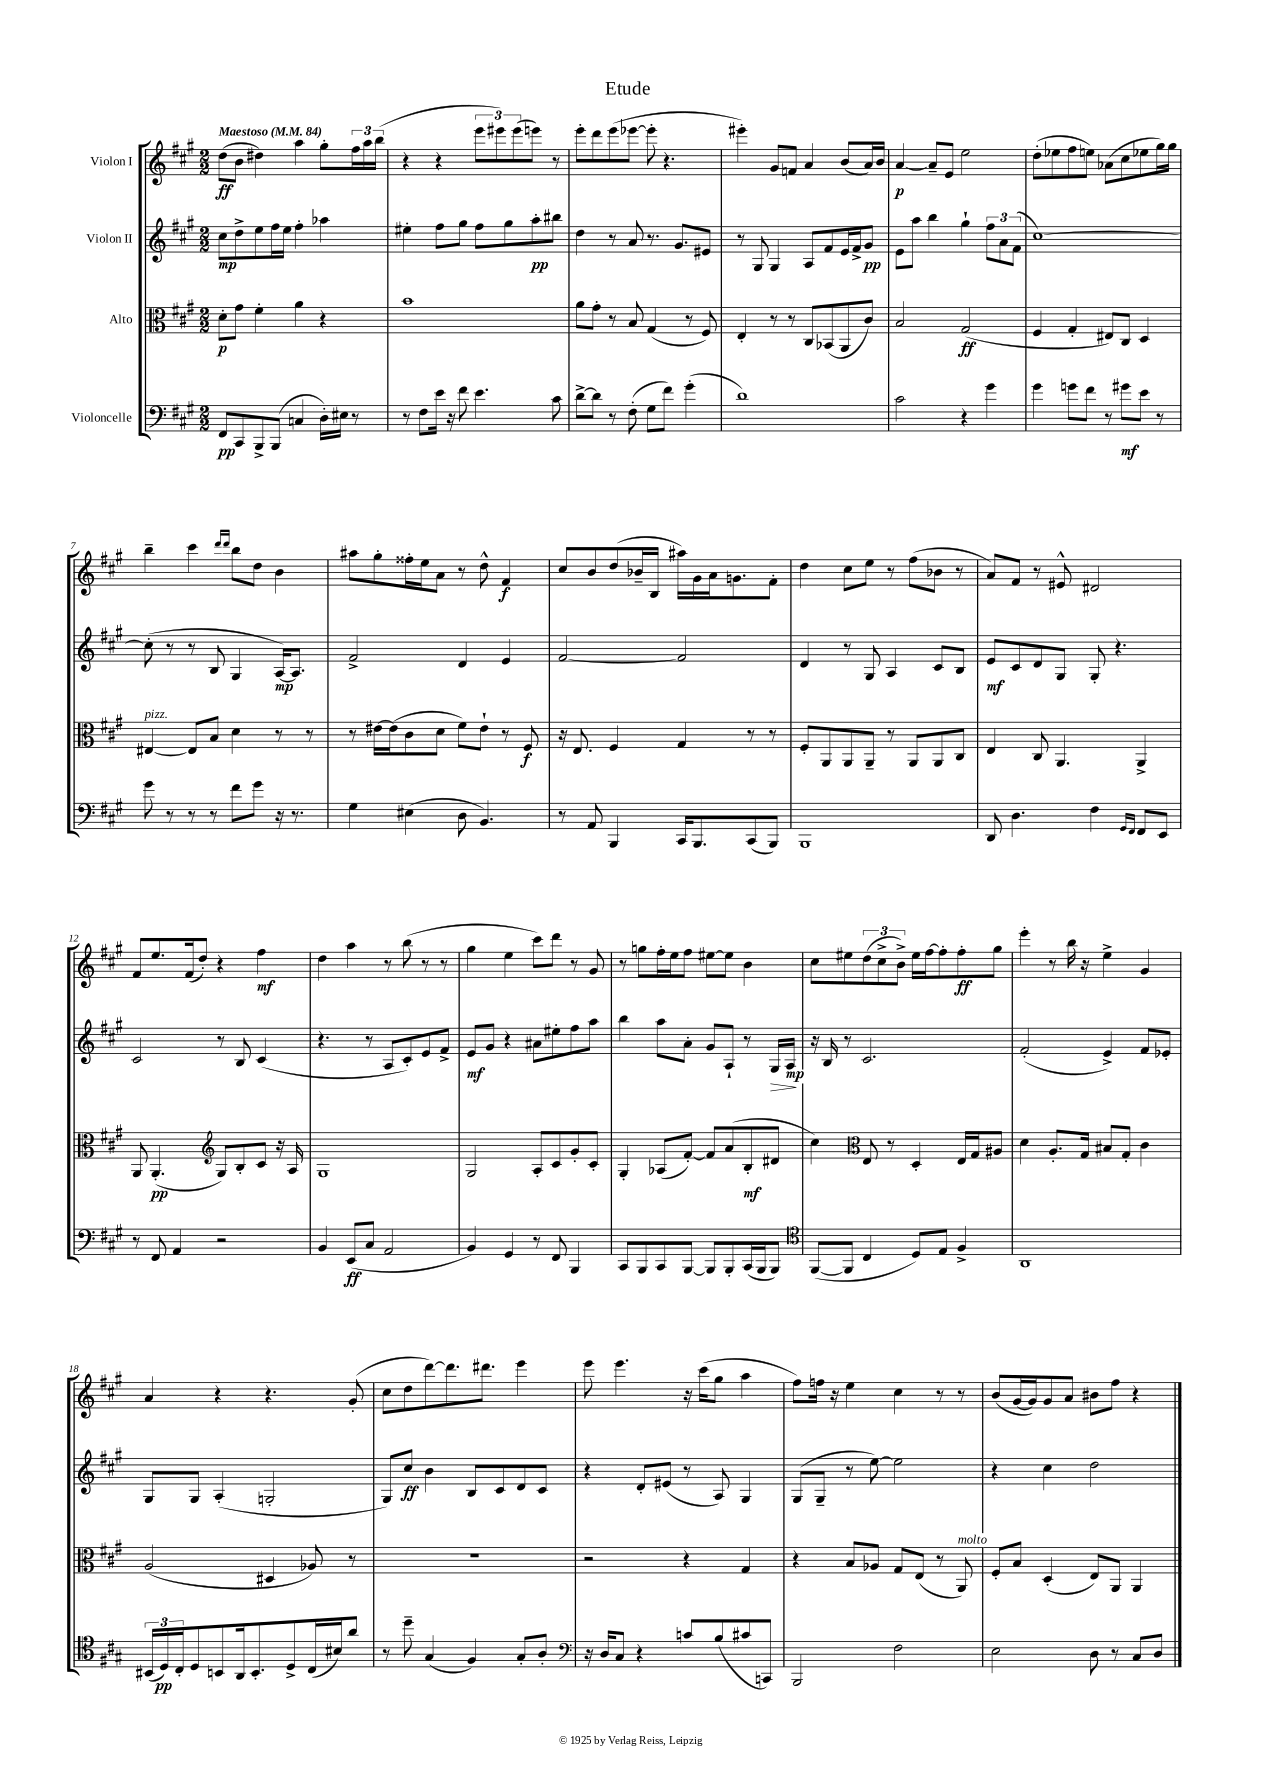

**kern	**kern	**kern	**kern
*staff4	*staff3	*staff2	*staff1
*clefF4	*clefC3	*clefG2	*clefG2
*k[f#c#g#]	*k[f#c#g#]	*k[f#c#g#]	*k[f#c#g#]
*M2/2	*M2/2	*M2/2	*M2/2
*MM84	*MM84	*MM84	*MM84
8FF#	8d'	8cc#	(8dd
8CC#	8g#	8dd^	8b
8BBB^	4f#'	8ee	4dd#)
(8BBB	.	16ff#	.
.	.	16ee	.
4C	4a	4ff#'	4aa
16D')	4r	4aa-	8gg#'
16E#	.	.	.
8r	.	.	24ff#
.	.	.	24aa
.	.	.	(24bb
=	=	=	=
8r	1b	4ee#'	4r
8F#	.	.	.
16e	.	8ff#	4r
16r	.	.	.
8f#	.	8gg#	.
4.e	.	8ff#	12eee
.	.	.	12eee#)
.	.	8gg#	.
.	.	.	(12eee#
.	.	8aa'	8eee)
8c#	.	8bb#	8r
=	=	=	=
[8d^	8a	4dd	8eee'
8d]	8g#'	.	8ddd
8r	8r	8r	(8eee
(8F#'	8B	8a	[8eee-
8G#	(4G#	8.r	8eee-']
8f#)	.	.	4.r
.	.	8.g#	.
(4g#'	8r	.	.
.	8F#)	8e#	.
=	=	=	=
1d)	4E'	8r	4eee#')
.	.	8G#	.
.	8r	4G#	8g#
.	8r	.	8f
.	8C#	8A	4a
.	(8BB-	8f#	.
.	8AA	16e	(8b
.	.	16f#^	.
.	8c#)	8g#	16a)
.	.	.	16b
=	=	=	=
2c#	2B	8e	[4a
.	.	8aa	.
.	.	4bb	8a~]
.	.	.	8e
4r	(2G#	4gg#`	2ee
4g#	.	12ff#	.
.	.	12a	.
.	.	(12f#	.
=	=	=	=
4g#	4F#	[1cc#)	(8dd'
.	.	.	8ee-
8g	4G#'	.	8ff#
8f#	.	.	8ee)
8r	8E#)	.	(8a-
8g#	8C#	.	8cc#
8e	4D	.	8ee-
8r	.	.	16gg#)
.	.	.	16gg#
=	=	=	=
8g#	[4E#	(8cc#']	4bb~
8r	.	8r	.
8r	8E#]	8r	4ccc#
8r	8B	8B	.
.	.	.	16qqddd
.	.	.	16qqddd
8f#	4d	4G#	8bb
8g#	.	.	8dd
16r	8r	[16A)	4b
8.r	.	8.A]	.
.	8r	.	.
=	=	=	=
4G#	8r	2f#^	8aa#
.	[16e#	.	8gg#'
.	(16e#]	.	.
(4E#	8c#	.	16ff##'
.	.	.	16ee
.	8d	.	8a
8D	8f#)	4d	8r
4.BB)	8e#`	.	8dd^^
.	8r	4e	4f#
.	8F#	.	.
=	=	=	=
8r	16r	[2f#	8cc#
.	8.E	.	.
8AA	.	.	8b
4BBB	4F#	.	(8dd
.	.	.	16b-~
.	.	.	16B
16CC#	4G#	2f#]	16aa#)
8.BBB	.	.	16g#
.	.	.	16a
.	.	.	8.g
(8CC#	8r	.	.
8BBB)	8r	.	8f#'
=	=	=	=
1BBB	8F#'	4d	4dd
.	8AA	.	.
.	8AA	8r	8cc#
.	8AA~	8G#	8ee
.	8r	4A	8r
.	8AA	.	(8ff#
.	8AA	8c#	8b-
.	8C#	8B	8r
=	=	=	=
8DD	4E	8e	8a)
4.D	.	8c#	8f#
.	8C#	8d	8r
.	4.AA	8G#	8e#^^
4F#	.	8G#'	2d#
.	.	4.r	.
16qqGG#	.	.	.
16qqFF#	.	.	.
8FF#	4AA^	.	.
8EE	.	.	.
=	=	=	=
8r	8AA	2c#	8f#
8FF#	(4.AA'	.	8.ee
4AA	.	.	.
.	.	.	(16f#
.	.	.	8dd')
*	*clefG2	*	*
2r	8G#)	8r	4r
.	8B'	8B	.
.	8c#	(4c#	4ff#
.	16r	.	.
.	16A	.	.
=	=	=	=
4BB	1G#	4.r	4dd
(8EE	.	.	4aa
8C#	.	8r	.
2AA	.	8A	8r
.	.	8c#')	(8bb
.	.	8e	8r
.	.	8f#^	8r
=	=	=	=
4BB)	2G#	8e	4gg#
.	.	8g#	.
4GG#	.	4r	4ee
8r	8A'	8a#	8ccc#)
8FF#	8c#	8ee#'	8ddd
4BBB	8g#'	8ff#	8r
.	8c#'	8aa	8g#
=	=	=	=
8CC#	4G#'	4bb	8r
8BBB	.	.	8gg
8CC#	(8A-	8aa	16ff#'
.	.	.	16ee
[8BBB	[8f#')	8a'	8ff#
8BBB]	8f#]	8g#	[8ee#
8BBB'	(8a	8A`	8ee#]
(16CC#	8B'	8r	4b
16BBB	.	.	.
8BBB)	8d#	16G#	.
.	.	16A	.
=	=	=	=
*clefC4	*	*	*
([8FF#	4cc#)	16r	8cc#
.	.	16B	.
8FF#]	.	8r	8ee#
*	*clefC3	*	*
4C#	8E	2.c#	(12dd
.	.	.	12cc#^
.	8r	.	.
.	.	.	12b^)
8D)	4D'	.	16ee#
.	.	.	[16ff#
8E	.	.	8ff#']
4F#^	16E	.	8ff#'
.	16G#	.	.
.	8A#	.	8gg#
=	=	=	=
1AA	4d	(2f#'	4eee'
.	8.A'	.	8r
.	.	.	16bb
.	16G#	.	16r
.	8B#	4e^)	4ee^
.	8G#'	.	.
.	4c#	8f#	4g#
.	.	8e-'	.
=	=	=	=
(24BB#	(2A	8G#	4a
24D)	.	.	.
24C#'	.	.	.
8D	.	8G#	.
8BB	.	(4A'	4r
16AA	.	.	.
8.BB'	.	.	.
.	4D#	2G'	4.r
8D^	.	.	.
(16C#	8A-)	.	.
16B#)	.	.	.
8a	8r	.	(8g#'
=	=	=	=
8r	1r	8G#)	8cc#
8dd~	.	8cc#	8dd
(4G#	.	4b	[8ddd)
.	.	.	8.ddd]
4F#)	.	8B	.
.	.	.	8.ddd#
.	.	8c#	.
8G#'	.	8d	4eee
8A'	.	8c#	.
=	=	=	=
*clefF4	*	*	*
16r	2r	4r	8eee
16D	.	.	.
8C#	.	.	4.eee
4r	.	8d'	.
.	.	(8e#	.
8c	4r	8r	16r
.	.	.	(16ccc#
(8B	.	8A)	8gg#
8c#	4G#	4G#	4aa
8CC)	.	.	.
=	=	=	=
2BBB	4r	(8G#	8ff#)
.	.	8G#~	16ff
.	.	.	16r
.	8B	8r	4ee
.	8A-	[8ee)	.
2F#	8G#	2ee]	4cc#
.	(8E	.	.
.	8r	.	8r
.	8AA)	.	8r
=	=	=	=
2E	8F#'	4r	(8b
.	8B	.	[16g#
.	.	.	16g#])
.	(4D'	4cc#	8g#
.	.	.	8a
8D	8E)	2dd	8b#
8r	8AA	.	8ff#
8C#	4AA	.	4r
8D	.	.	.
==	==	==	==
*-	*-	*-	*-
